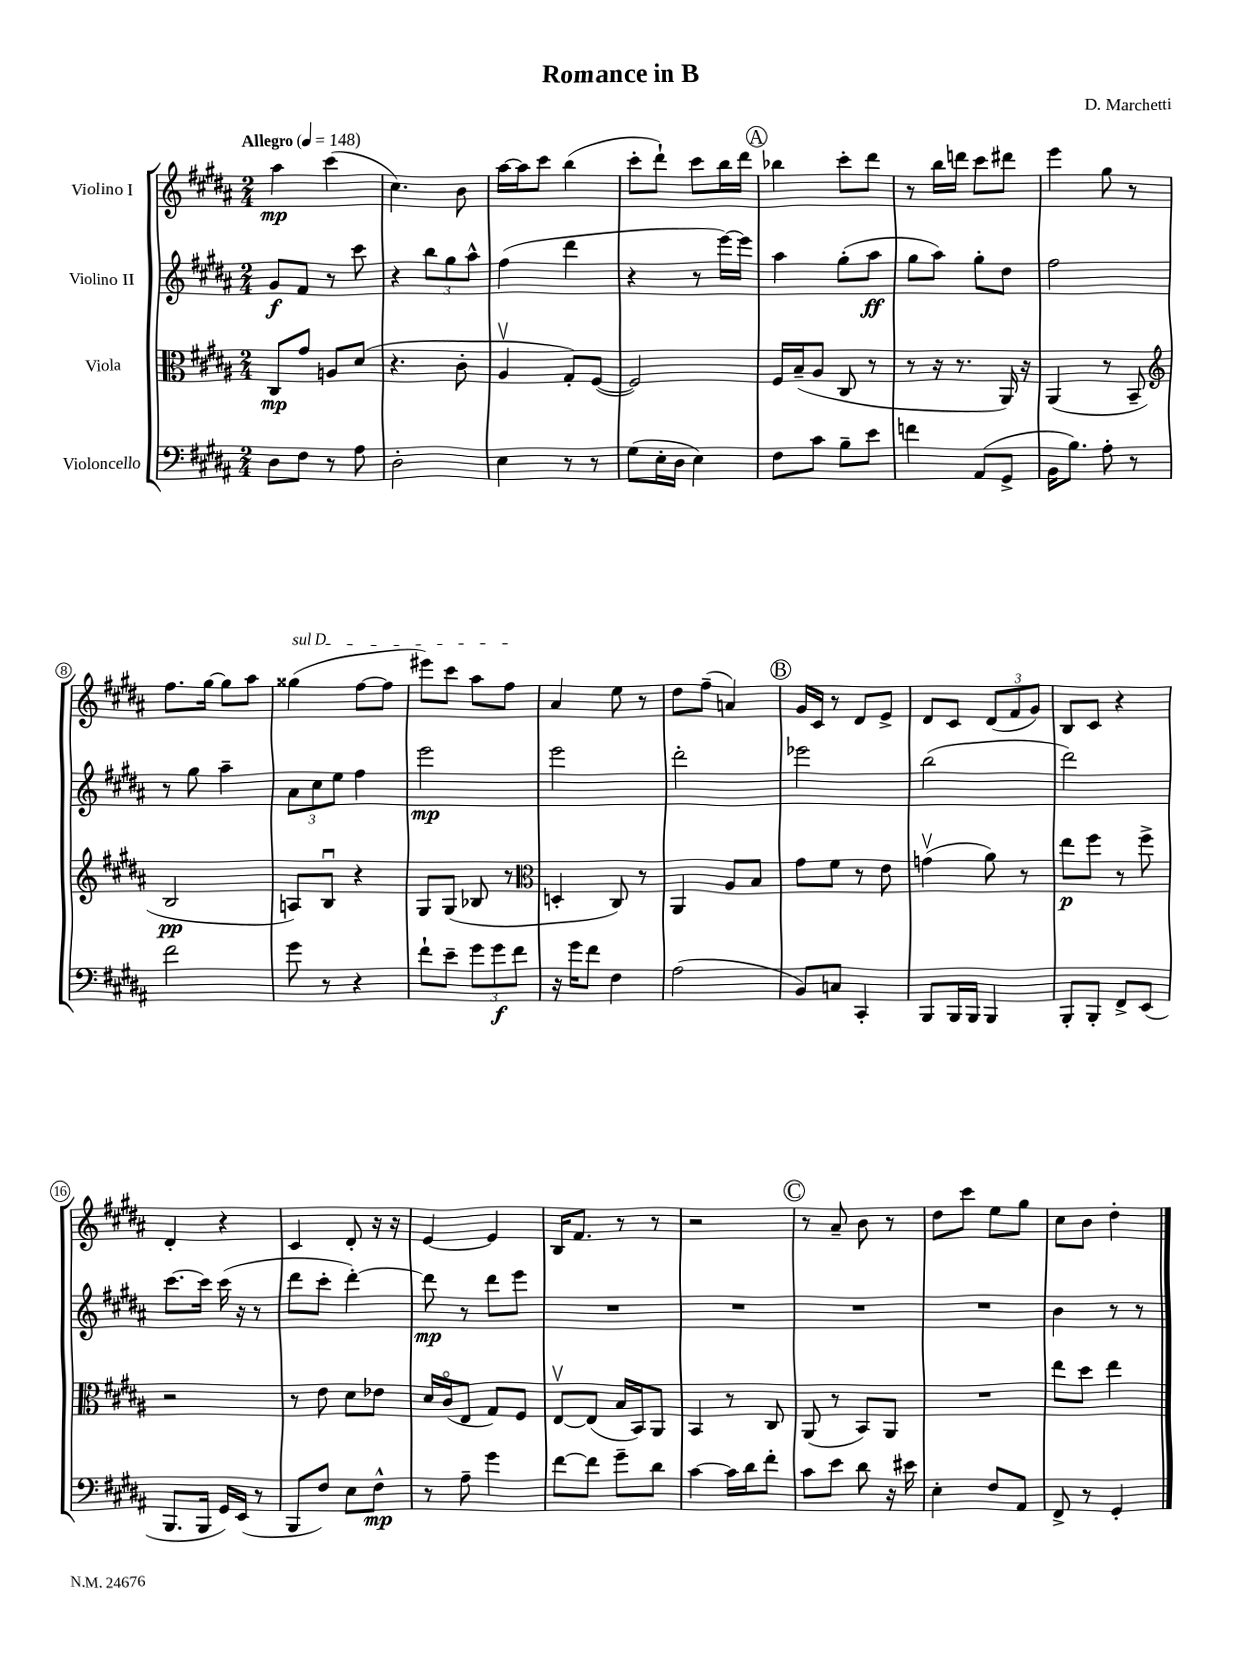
\header { title = "Romance in B" composer = "D. Marchetti" }
<<
\new StaffGroup <<
\new Staff = "s0" \with { instrumentName = "Violino I" } {
    \clef treble \key b \major \numericTimeSignature \time 2/4 \tempo "Allegro" 4 = 148
    \autoBeamOff ais''4\mp cis'''4( |
    cis''4.) b'8 |
    ais''16[~ ais''16 cis'''8] b''4( |
    cis'''8[-. dis'''8]-!) cis'''8[ b''16 dis'''16] |
    \mark \markup { \circle "A" } bes''4 cis'''8[-. dis'''8] |
    r8 b''16[ d'''16] cis'''8[ dis'''8] |
    e'''4 gis''8 r8 |
    fis''8.[ gis''16]~ gis''8[ ais''8] |
    \once \override TextSpanner.bound-details.left.text = \markup { \italic "sul D" } gisis''4\startTextSpan( fis''8[~ fis''8] |
    eis'''8[) cis'''8] ais''8[ fis''8]\stopTextSpan |
    ais'4 e''8 r8 |
    dis''8[ fis''8]--( a'4) |
    \mark \markup { \circle "B" } gis'16[ cis'16] r8 dis'8[ e'8]-> |
    dis'8[ cis'8] \tuplet 3/2 { dis'8[( fis'8 gis'8]) } |
    b8[ cis'8] r4 |
    dis'4-. r4 |
    cis'4 dis'8-. r16 r16 |
    e'4~ e'4 |
    b16[ fis'8.] r8 r8 |
    r2 |
    \mark \markup { \circle "C" } r8 ais'8-- b'8 r8 |
    dis''8[ cis'''8] e''8[ gis''8] |
    cis''8[ b'8] dis''4-. \bar "|." |
}
\new Staff = "s1" \with { instrumentName = "Violino II" } {
    \clef treble \key b \major \numericTimeSignature \time 2/4
    \autoBeamOff gis'8[\f fis'8] r8 cis'''8 |
    r4 \tuplet 3/2 { b''8[ gis''8 ais''8]-^ } |
    fis''4( dis'''4 |
    r4 r8 e'''16[~) e'''16] |
    \mark \markup { \circle "A" } ais''4 gis''8[-.( ais''8]\ff |
    gis''8[ ais''8]) gis''8[-. dis''8] |
    fis''2 |
    r8 gis''8 ais''4-- |
    \tuplet 3/2 { ais'8[ cis''8 e''8] } fis''4 |
    e'''2\mp |
    e'''2 |
    dis'''2-. |
    \mark \markup { \circle "B" } ees'''2 |
    b''2( |
    dis'''2) |
    cis'''8.[~ cis'''16] cis'''16( r16 r8 |
    dis'''8[ cis'''8]-. dis'''4~-.) |
    dis'''8\mp r8 dis'''8[ e'''8] |
    R2 |
    R2 |
    \mark \markup { \circle "C" } R2 |
    R2 |
    b'4 r8 r8 \bar "|." |
}
\new Staff = "s2" \with { instrumentName = "Viola" } {
    \clef alto \key b \major \numericTimeSignature \time 2/4
    \autoBeamOff cis8[\mp gis'8] a8[ dis'8]( |
    r4. cis'8-. |
    ais4\upbow gis8[-.) fis8]~( |
    fis2) |
    \mark \markup { \circle "A" } fis16[ b16--( ais8] cis8 r8 |
    r8 r16 r8. ais,16) r16 |
    ais,4( r8 b,8-- |
    \clef treble b2\pp |
    a8[) b8]\downbow r4 |
    gis8[ gis8]( bes8 r8 |
    \clef alto d4-. cis8) r8 |
    ais,4 ais8[ b8] |
    \mark \markup { \circle "B" } gis'8[ fis'8] r8 e'8 |
    g'4\upbow( ais'8) r8 |
    e''8[\p fis''8] r8 fis''8-> |
    r2 |
    r8 e'8 dis'8[ ees'8] |
    dis'16[ cis'16\flageolet( e8] gis8[) fis8] |
    e8[~\upbow e8]( b16[ b,16) ais,8] |
    b,4 r8 cis8 |
    \mark \markup { \circle "C" } ais,8( r8 b,8[) ais,8] |
    R2 |
    e''8[ dis''8] e''4 \bar "|." |
}
\new Staff = "s3" \with { instrumentName = "Violoncello" } {
    \clef bass \key b \major \numericTimeSignature \time 2/4
    \autoBeamOff dis8[ fis8] r8 ais8 |
    dis2-. |
    e4 r8 r8 |
    gis8[( e16-. dis16] e4) |
    \mark \markup { \circle "A" } fis8[ cis'8] b8[-- e'8] |
    f'4 ais,8[( gis,8]-> |
    b,16[ b8.]) ais8-. r8 |
    fis'2 |
    gis'8 r8 r4 |
    fis'8[-! e'8]-- \tuplet 3/2 { gis'8[ gis'8\f fis'8] } |
    r16 gis'16[ fis'8] fis4 |
    ais2( |
    \mark \markup { \circle "B" } b,8[) c8] cis,4-. |
    b,,8[ b,,16 b,,16] b,,4 |
    b,,8[-. b,,8]-. fis,8[-> e,8]( |
    b,,8.[ b,,16] gis,16[) e,16]( r8 |
    b,,8[ fis8]) e8[ fis8]-^\mp |
    r8 ais8-- gis'4 |
    fis'8[~ fis'8] gis'8[-- dis'8] |
    cis'4~ cis'16[ dis'16 fis'8]-. |
    \mark \markup { \circle "C" } cis'8[ e'8] dis'8 r16 eis'16 |
    e4-. fis8[ ais,8] |
    fis,8-> r8 gis,4-. \bar "|." |
}
>>
>>
\layout { \context { \Score \override BarNumber.stencil = #(make-stencil-circler 0.1 0.3 ly:text-interface::print) } }
